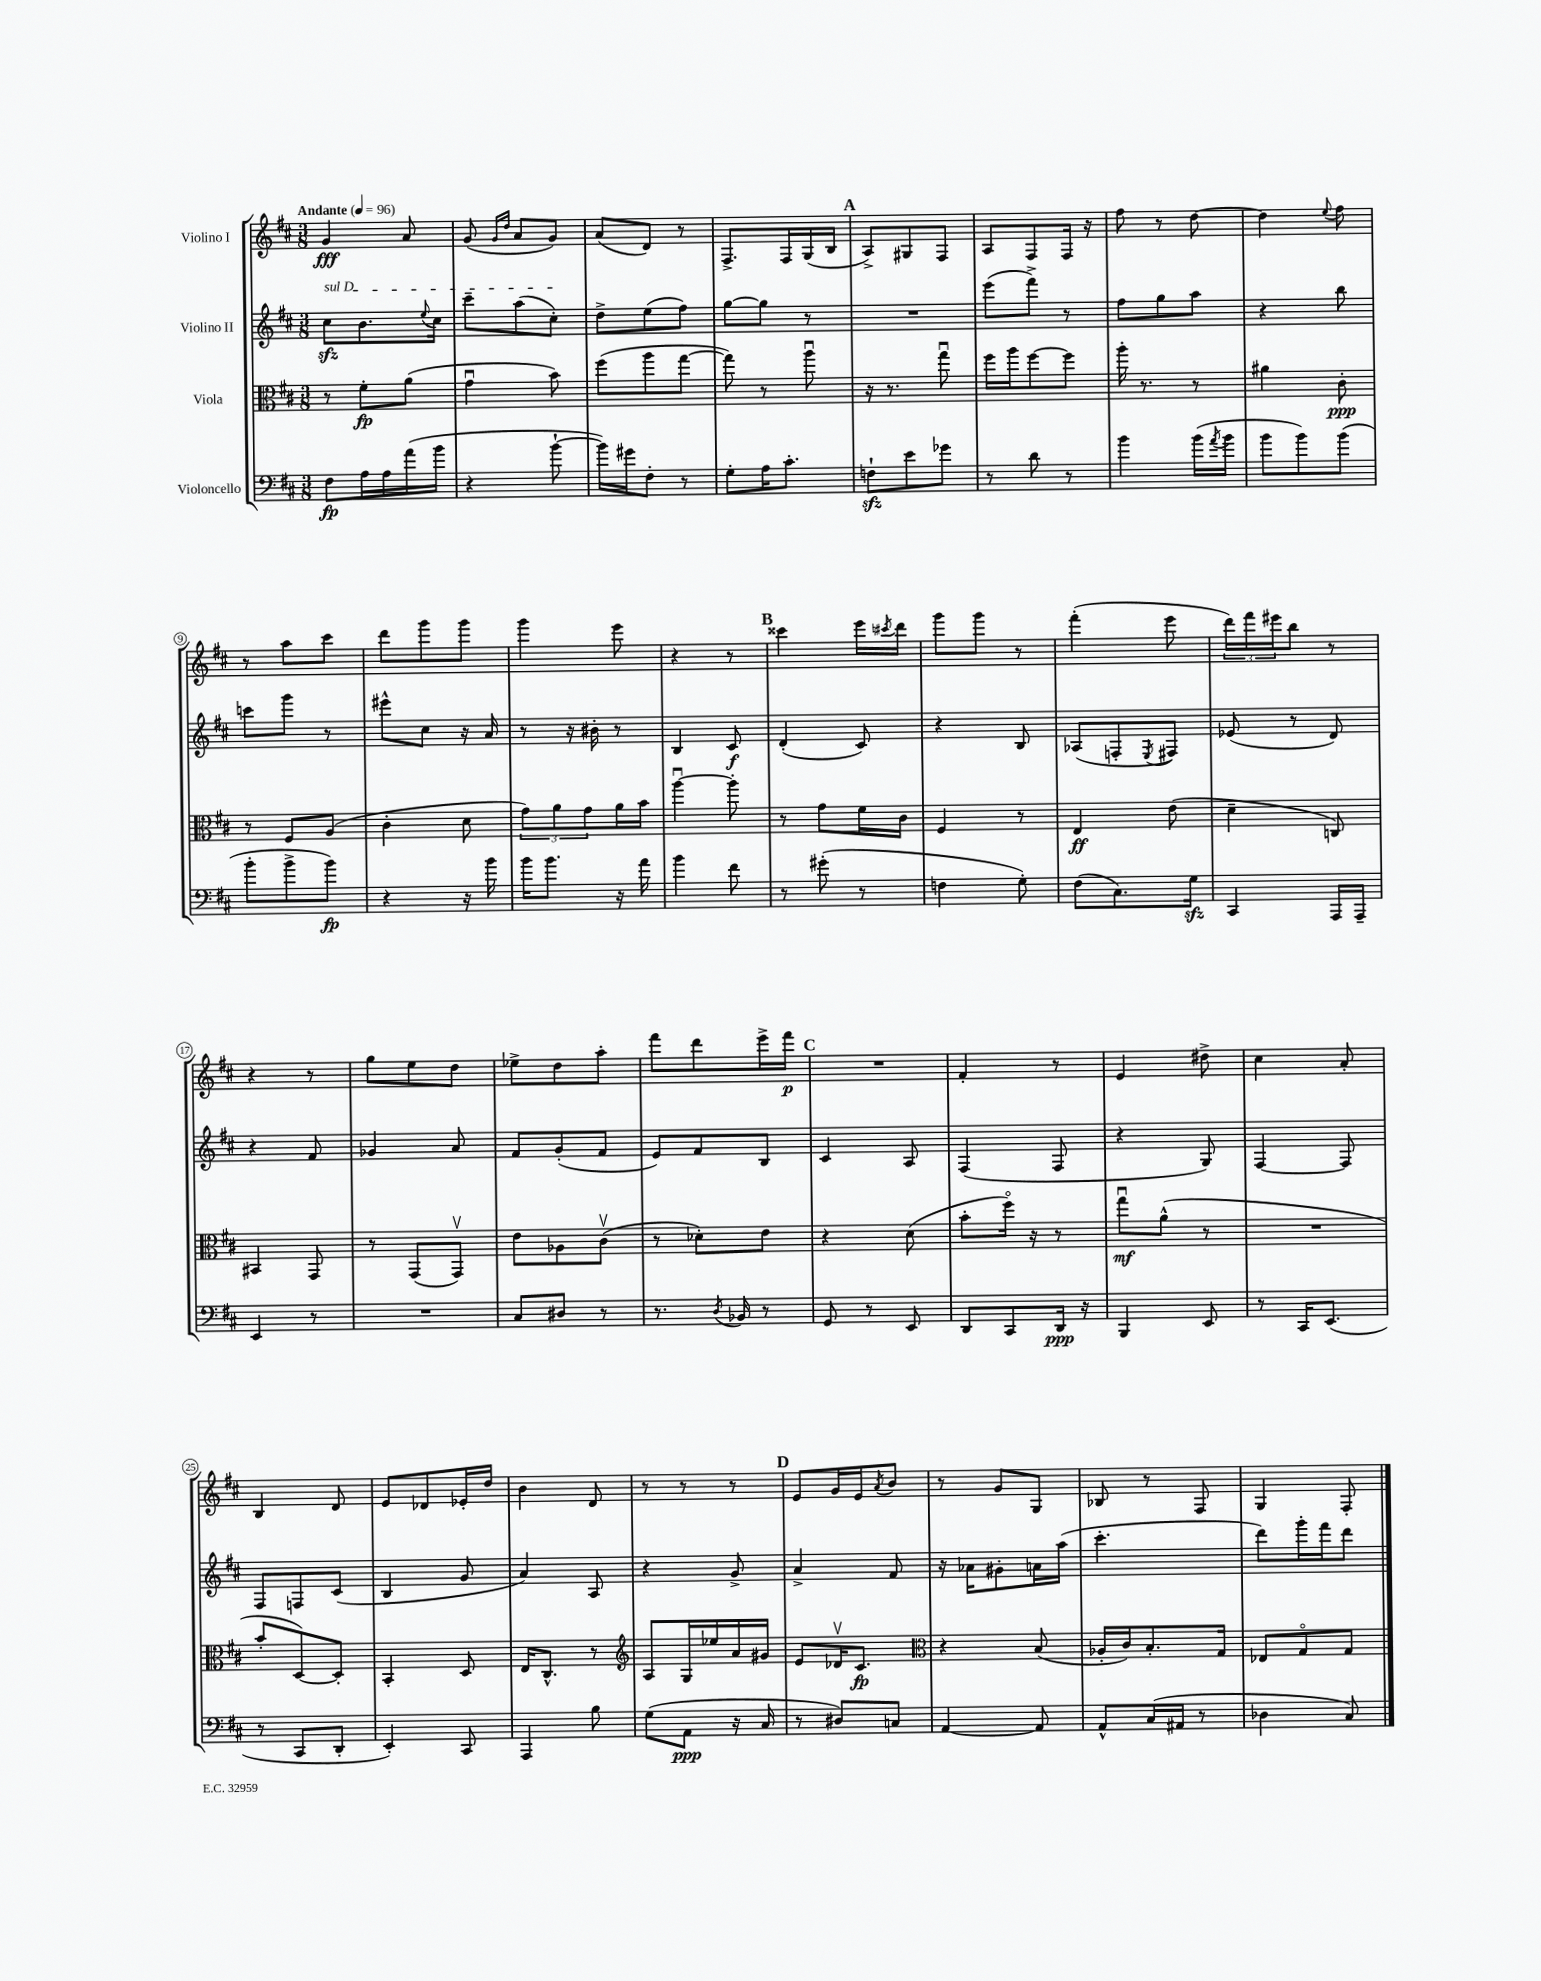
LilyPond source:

<<
\new StaffGroup <<
\new Staff = "s0" \with { instrumentName = "Violino I" } {
    \clef treble \key d \major \numericTimeSignature \time 3/8 \tempo "Andante" 4 = 96
    g'4\fff a'8 |
    g'8( \grace { g'16 d''16 } a'8 g'8) |
    a'8( d'8) r8 |
    fis8.-> fis16 g16( b16 |
    \mark \markup { \bold "A" } a8->) gis8 fis8 |
    a8 fis8 fis16 r16 |
    fis''8 r8 d''8~ |
    d''4 \appoggiatura { e''8 } fis''8 |
    r8 a''8 cis'''8 |
    d'''8 g'''8 g'''8 |
    g'''4 e'''8 |
    r4 r8 |
    \mark \markup { \bold "B" } cisis'''4 e'''16 \acciaccatura { cis'''8 } d'''16 |
    g'''8 g'''8 r8 |
    fis'''4-.( e'''8 |
    \tuplet 3/2 { d'''16) fis'''16 eis'''16 } b''8 r8 |
    r4 r8 |
    g''8 e''8 d''8 |
    ees''8-> d''8 a''8-. |
    fis'''8 d'''8 e'''16-> fis'''16\p |
    \mark \markup { \bold "C" } R4. |
    fis'4-. r8 |
    e'4 dis''8-> |
    cis''4 a'8-. |
    b4 d'8 |
    e'8 des'8 ees'16-. d''16 |
    b'4 d'8 |
    r8 r8 r8 |
    \mark \markup { \bold "D" } e'8 g'16 e'16 \acciaccatura { a'8 } b'8 |
    r8 g'8 g8 |
    bes8 r8 fis8 |
    g4 fis8-. \bar "|." |
}
\new Staff = "s1" \with { instrumentName = "Violino II" } {
    \clef treble \key d \major \numericTimeSignature \time 3/8
    \once \override TextSpanner.bound-details.left.text = \markup { \italic "sul D" } cis''8\sfz\startTextSpan b'8. \appoggiatura { e''8 } cis''16 |
    cis'''8-- a''8( cis''8-.\stopTextSpan) |
    d''8-> e''8( fis''8) |
    g''8~ g''8 r8 |
    \mark \markup { \bold "A" } R4. |
    e'''8( fis'''8->) r8 |
    fis''8 g''8 a''8 |
    r4 b''8 |
    c'''8 g'''8 r8 |
    eis'''8-^ cis''8 r16 a'16 |
    r8 r16 bis'16-. r8 |
    b4 cis'8\f |
    \mark \markup { \bold "B" } d'4-.( cis'8) |
    r4 b8 |
    aes8( f8-. \acciaccatura { e8 } fis8) |
    ees'8( r8 d'8) |
    r4 fis'8 |
    ges'4 a'8 |
    fis'8 g'8-.( fis'8 |
    e'8) fis'8 b8 |
    \mark \markup { \bold "C" } cis'4 a8 |
    fis4( fis8 |
    r4 g8) |
    fis4~ fis8 |
    fis8 f8 cis'8( |
    b4 g'8 |
    a'4) a8 |
    r4 g'8-> |
    \mark \markup { \bold "D" } a'4-> fis'8 |
    r16 aes'16 gis'8-. a'16 a''16( |
    cis'''4.-. |
    d'''8) g'''16-. fis'''16 d'''8 \bar "|." |
}
\new Staff = "s2" \with { instrumentName = "Viola" } {
    \clef alto \key d \major \numericTimeSignature \time 3/8
    r8 fis'8-.\fp a'8( |
    g'4\downbow b'8) |
    fis''8( a''8 g''8~ |
    g''8) r8 a''8\downbow |
    \mark \markup { \bold "A" } r16 r8. g''8\downbow |
    fis''16 a''16 fis''8~ fis''8 |
    a''16-. r8. r8 |
    ais'4 cis'8-.\ppp |
    r8 fis8 a8( |
    cis'4-. d'8 |
    \tuplet 3/2 { g'8) a'8 g'8 } a'16 b'16 |
    a''4~\downbow a''8-. |
    \mark \markup { \bold "B" } r8 g'8 fis'16 cis'16 |
    fis4 r8 |
    e4\ff e'8( |
    d'4-- c8) |
    bis,4 g,8 |
    r8 g,8( g,8\upbow) |
    e'8 aes8 cis'8\upbow( |
    r8 des'8-.) e'8 |
    \mark \markup { \bold "C" } r4 d'8( |
    b'8-. fis''16\flageolet) r16 r8 |
    g''8\downbow\mf a'8-^( r8 |
    R4. |
    b'8-. d8~) d8-. |
    b,4-. d8 |
    e16 cis8.-^ r8 |
    \clef treble a8 g16 ees''16 a'16 gis'16 |
    \mark \markup { \bold "D" } e'8 des'16\upbow cis'8.\fp |
    \clef alto r4 b8( |
    aes16-. cis'16) b8.-. g16 |
    ees8 g8\flageolet g8 \bar "|." |
}
\new Staff = "s3" \with { instrumentName = "Violoncello" } {
    \clef bass \key d \major \numericTimeSignature \time 3/8
    fis8\fp a16 a16 a'16( b'16 |
    r4 b'8~-! |
    b'16) gis'16 fis8-. r8 |
    g8-. a16 cis'8.-. |
    \mark \markup { \bold "A" } f8-!\sfz e'8 ges'8 |
    r8 d'8 r8 |
    b'4 b'16( \acciaccatura { a'8 } b'16 |
    b'8 b'8) b'8( |
    b'8-. b'8-> b'8\fp) |
    r4 r16 b'16 |
    b'16 b'8. r16 a'16 |
    b'4 fis'8 |
    \mark \markup { \bold "B" } r8 gis'8-.( r8 |
    f4 g8-.) |
    fis8( cis8.) g16\sfz |
    cis,4 a,,16 a,,16-- |
    e,4 r8 |
    R4. |
    cis8 dis8 r8 |
    r8. \acciaccatura { d8 } bes,16 r8 |
    \mark \markup { \bold "C" } g,8 r8 e,8 |
    d,8 cis,8 d,16\ppp r16 |
    b,,4 e,8 |
    r8 cis,16 e,8.( |
    r8 cis,8 d,8-. |
    e,4-.) cis,8 |
    a,,4 b8 |
    g8( a,8\ppp r16 cis16 |
    \mark \markup { \bold "D" } r8 dis8) c8 |
    a,4~ a,8 |
    a,8-^ cis16( ais,16 r8 |
    des4 cis8) \bar "|." |
}
>>
>>
\layout { \context { \Score \override BarNumber.stencil = #(make-stencil-circler 0.1 0.3 ly:text-interface::print) } }
